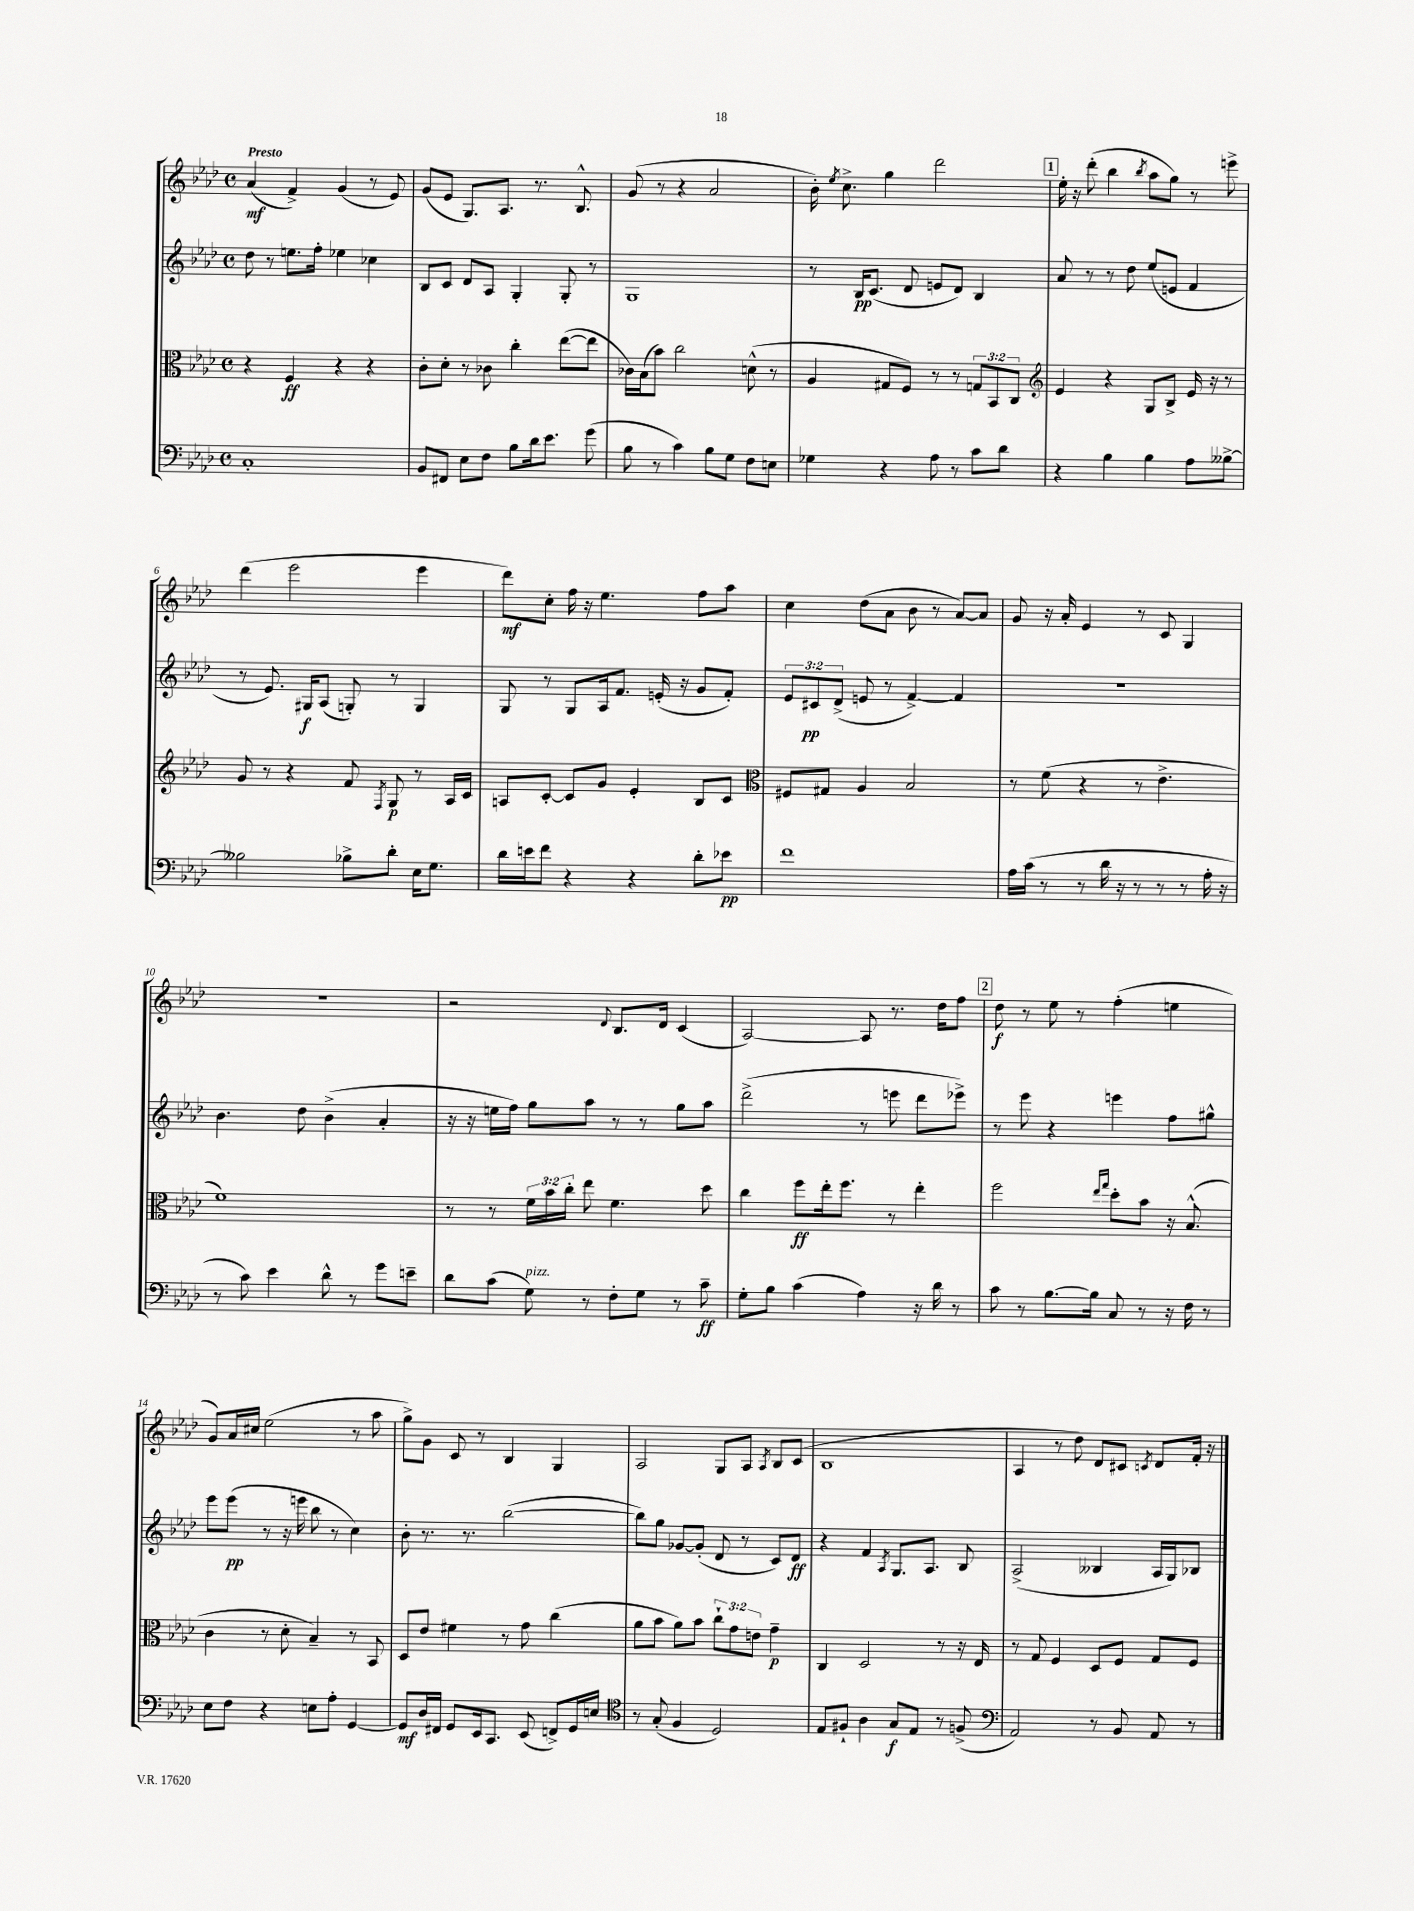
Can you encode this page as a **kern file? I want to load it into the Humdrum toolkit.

**kern	**kern	**kern	**kern
*staff4	*staff3	*staff2	*staff1
*clefF4	*clefC3	*clefG2	*clefG2
*k[b-e-a-d-]	*k[b-e-a-d-]	*k[b-e-a-d-]	*k[b-e-a-d-]
*M4/4	*M4/4	*M4/4	*M4/4
*met(c)	*met(c)	*met(c)	*met(c)
1C'	4r	8dd-\	(4a-/
.	.	8r	.
.	4F/	8.ee\L	4f^/)
.	.	16ff'\Jk	.
.	4r	4ee-\	(4g/
.	4r	4cc-\	8r
.	.	.	8e-/)
=	=	=	=
8BB-/L	8c'\L	8B-/L	(8g/L
8FF#/J	8d-'\J	8c/J	8e-/J
8E-\L	8r	8d-/L	8.G/L)
8F\J	8c-\	8A-/J	.
.	.	.	8.A-/J
8B-\L	4cc'\	4G'/	.
16d-\k	.	.	8.r
8.e-\J	.	.	.
.	([8ee-\L	8G'/	.
.	.	.	8.B-^^/
(8g\	8ee-\]J	8r	.
=	=	=	=
8B-\	16c-\LL)	1G	(8g/
.	(16B-\J	.	.
8r	8b-\J)	.	8r
4c\)	2cc\	.	4r
8B-\L	.	.	2a-/
8G\J	.	.	.
8F\L	(8d^^\	.	.
8E\J	8r	.	.
=	=	=	=
4G-\	4A-/	8r	16b-'\)
.	.	.	8qee-/
.	.	.	8.cc^\
.	.	16B-/LK	.
.	.	(8.c/J	.
4r	8G#/L	.	4gg\
.	8F/J)	8d-/	.
8A-\	8r	8e/L	2ddd-\
8r	8r	8d-/J)	.
8c\L	12G/L	4B-/	.
.	12BB-/	.	.
8d-\J	.	.	.
.	12C/J	.	.
=	=	=	=
*	*clefG2	*	*
4r	4e-/	8a-/	16ee-'\
.	.	.	16r
.	.	8r	(8ddd-'\
4B-\	4r	8r	4bb-\
.	.	8dd-\	.
.	.	.	8qbb-/
4B-\	8G/L	(8ee-/L	8aa-\L
.	8B-^/J	8e/J	8gg\J)
8A-\L	16e-/	4f/	8r
.	16r	.	.
[8B--^\J	8r	.	8eee^\
=	=	=	=
2B--\]	8g/	8r	(4ddd-\
.	8r	8.e-/)	.
.	4r	.	2eee-\
.	.	16G#/LK	.
.	.	(8A-/J	.
8B-^\L	8f/	8G'/)	.
.	8qF/	.	.
8d-'\J	8G/	8r	.
16E-\LK	8r	4G/	4eee-\
8.G\J	.	.	.
.	16A-/LL	.	.
.	16c/JJ	.	.
=	=	=	=
16d-\LL	8A/L	8G/	8ddd-\L)
16e\J	.	.	.
8f\J	[8c'/J	8r	8cc'\J
4r	8c/]L	8G/L	16ff\
.	.	.	16r
.	8g/J	16A-/k	4.ee-\
.	.	8.f/J	.
4r	4e-'/	.	.
.	.	(16e'/	.
.	.	16r	.
8d-'\L	8B-/L	8g/L	8ff\L
8e-\J	8c/J	8f'/J)	8aa-\J
=	=	=	=
*	*clefC3	*	*
1f	8F#/L	12e-/L	4cc\
.	.	12c#/	.
.	8G#/J	.	.
.	.	(12d-^/J	.
.	4A-/	8e/	(8dd-\L
.	.	8r	8a-\J
.	2B-/	[4f^/)	8b-\
.	.	.	8r
.	.	4f/]	[8a-/L)
.	.	.	8a-/]J
=	=	=	=
16A-\LL	8r	1r	8g/
(16c\JJ	.	.	.
8r	(8f\	.	16r
.	.	.	16a-'/
8r	4r	.	4e-/
16d-\	.	.	.
16r	.	.	.
8r	8r	.	8r
8r	4.e-^\	.	8c/
8r	.	.	4G/
16A-'\	.	.	.
16r	.	.	.
=	=	=	=
8r	1f)	4.b-\	1r
8c\)	.	.	.
4e-\	.	.	.
.	.	8dd-\	.
8d-^^\	.	(4b-^\	.
8r	.	.	.
8g\L	.	4a-'/	.
8e~\J	.	.	.
=	=	=	=
8d-\L	8r	16r	2r
.	.	16r	.
(8c\J	8r	16ee\LL	.
.	.	16ff\JJ)	.
8G\)	24f\LL	8gg\L	.
.	24b-\	.	.
.	24cc'\JJ	.	.
8r	8ee-\	8aa-\J	.
.	.	.	8qqd-/
8F'\L	4.f\	8r	8.B-/L
8G\J	.	8r	.
.	.	.	16d-/Jk
8r	.	8gg\L	(4c/
8c~\	8dd-\	8aa-\J	.
=	=	=	=
8G'\L	4cc\	(2ddd-^\	[2A-/)
8B-\J	.	.	.
(4c\	8ff\L	.	.
.	16ee-'\k	.	.
.	8.ff\J	.	.
4A-\)	.	8r	8A-/]
.	8r	8eee\	8.r
16r	4ee-'\	8ddd-\L	.
16d-\	.	.	16dd-\LK
8r	.	8eee-^\J)	8ff\J
=	=	=	=
8c\	2ff\	8r	8dd-\
8r	.	8eee-\	8r
[8.B-\L	.	4r	8ee-\
.	.	.	8r
16B-\]Jk	.	.	.
.	16qqee-/LL	.	.
.	16qqgg/JJ	.	.
8C/	8dd-'\L	4eee\	(4ff'\
8r	8b-\J	.	.
16r	16r	8ff\L	4ee\
16F\	(8.B-^^/	.	.
8r	.	8gg#^^\J	.
=	=	=	=
8E-\L	4c\	8eee-\L	8g/L)
8F\J	.	(8eee-\J	16a-/L
.	.	.	16cc#/JJ
4r	8r	8r	(2ee-\
.	8d-'\	16r	.
.	.	16eee\	.
8E\L	4B-~/)	8bb-\	.
8A-'\J	.	8r	.
[4GG/	8r	4cc\)	8r
.	8BB-/	.	8aa-\
=	=	=	=
8GG/]L	8D-/L	8b-'\	8gg^\L)
16D-/L	8e-/J	8.r	8g\J
16FF#/JJ	.	.	.
8GG/L	4f#\	.	8c/
.	.	8.r	.
16EE-/k	.	.	8r
8.CC/J	.	.	.
.	8r	([2bb-\	4B-/
(8EE-/	8g\	.	.
8FF^/L)	(4cc\	.	4G/
16GG/L	.	.	.
16E/JJ	.	.	.
=	=	=	=
*clefC4	*	*	*
8r	8a-\L	8bb-\]L)	2A-/
(8G'/	8b-\J	8gg\J	.
4F/	8a-\L)	[8g-/L	.
.	8b-\J	(8g-'/]J	.
2D-/)	12cc`\L	8d-/	8G/L
.	12g\	.	.
.	.	8r	8A-/J
.	12e\J	.	.
.	.	.	8qA-/
.	4g~\	8c/L)	8B-/L
.	.	8d-/J	(8c/J
=	=	=	=
8E-/L	4C/	4r	1B-
8F#`/J	.	.	.
4A-\	2D-/	4f/	.
.	.	8qA-/	.
8G/L	.	8.G/L	.
8E-/J	.	.	.
.	.	8.A-/J	.
8r	8r	.	.
(8F^/	16r	8B-/	.
.	16E-/	.	.
=	=	=	=
*clefF4	*	*	*
2AA-/)	8r	(2A-^/	4A-/
.	8G/	.	.
.	4F/	.	8r
.	.	.	8dd-\)
8r	8D-/L	4B--/	8d-/L
8BB-/	8F/J	.	8c#/J
.	.	.	8qc/
8AA-/	8G/L	16A-/LL	8d-/L
.	.	16G/J)	.
8r	8F/J	8B-/J	16f'/Jk
.	.	.	16r
==	==	==	==
*-	*-	*-	*-
